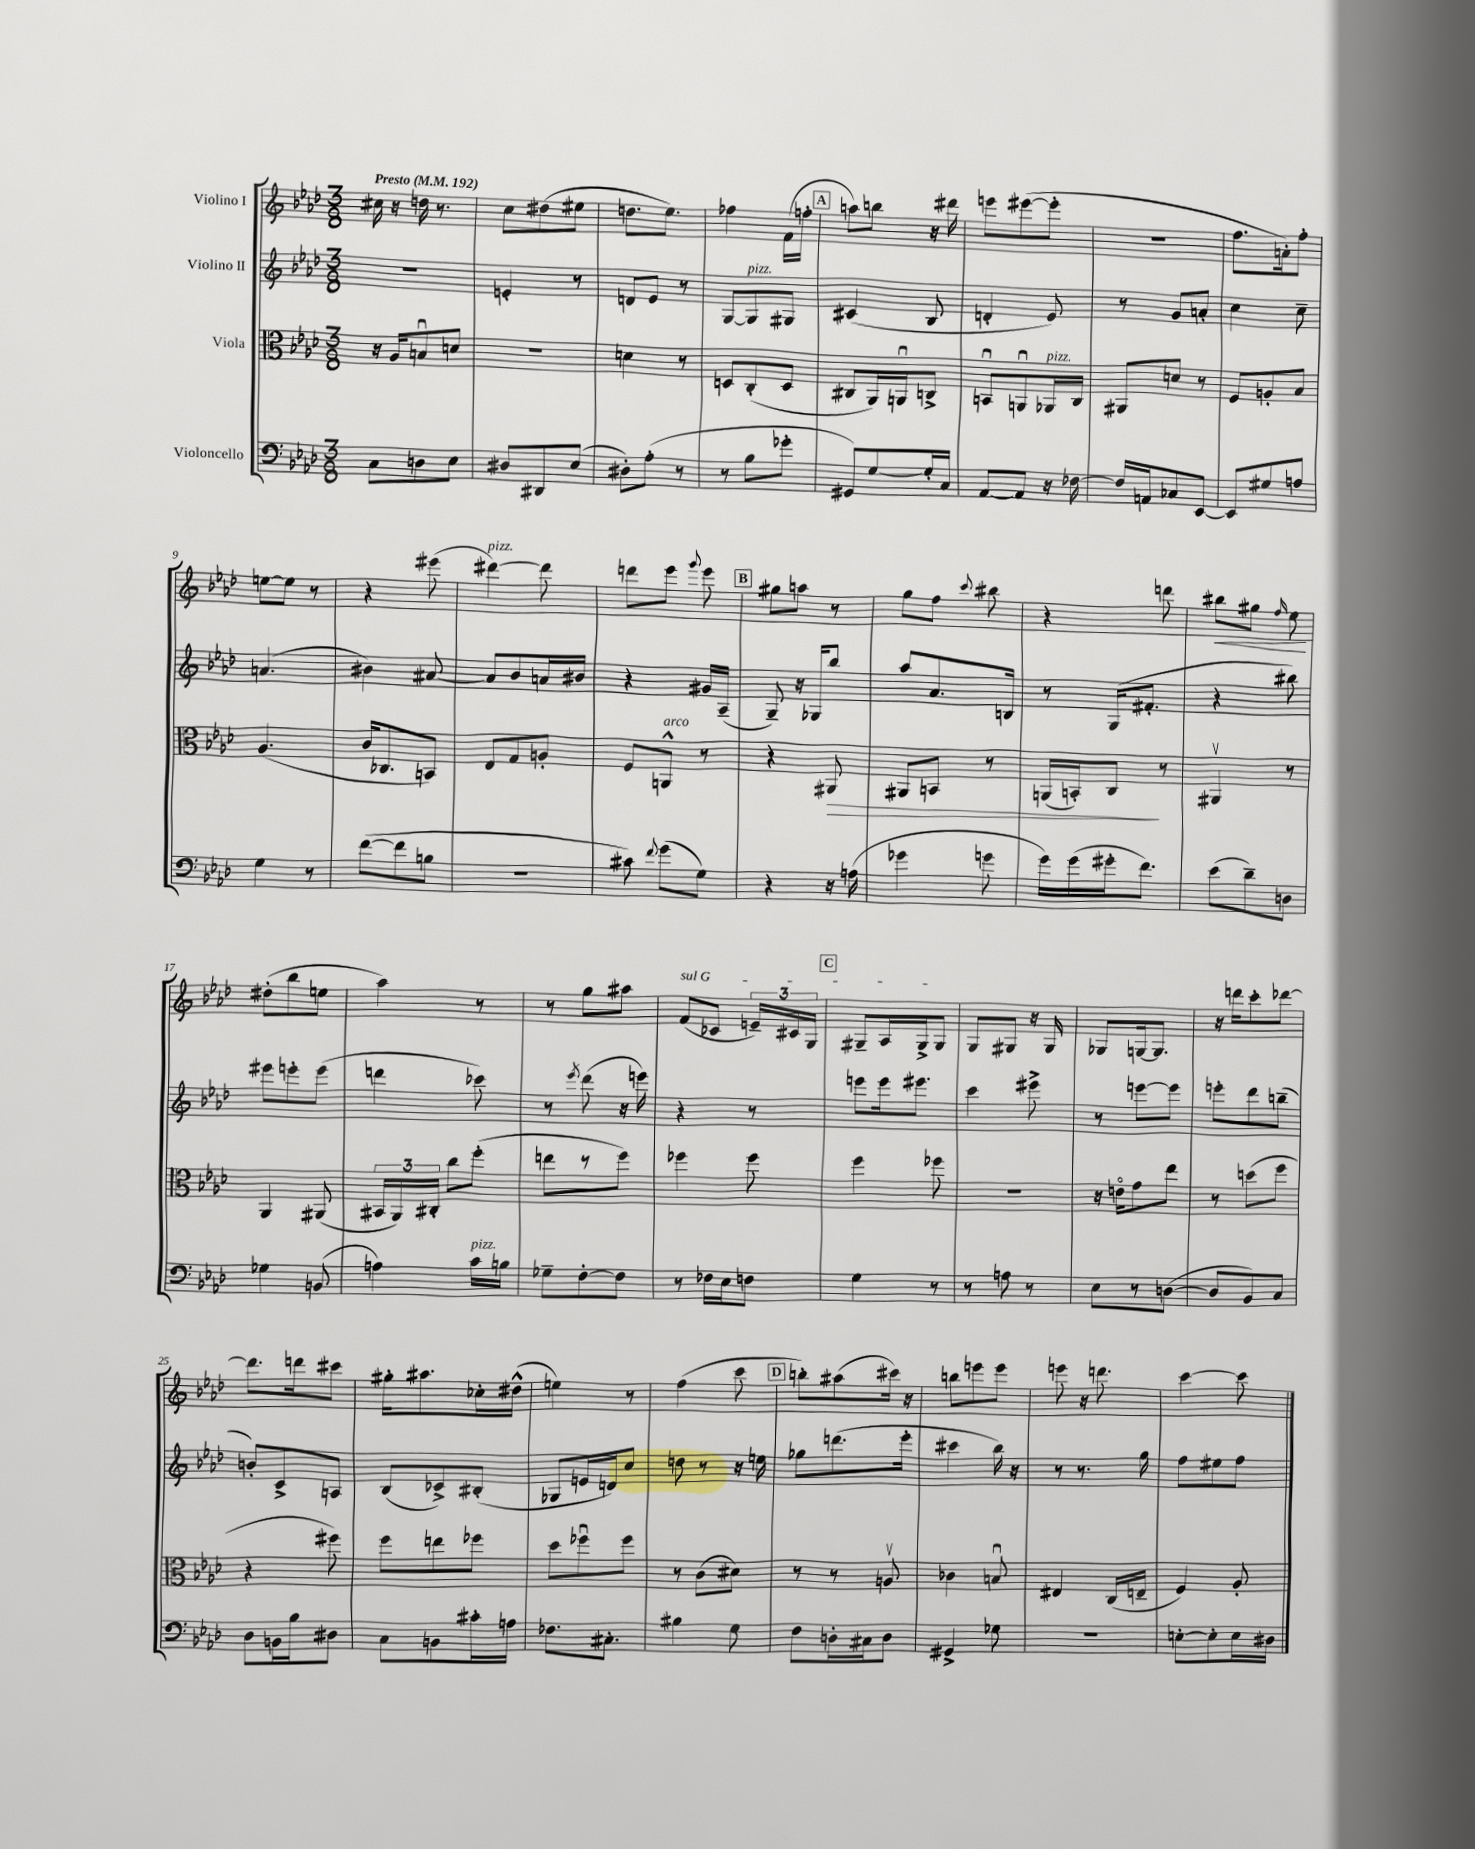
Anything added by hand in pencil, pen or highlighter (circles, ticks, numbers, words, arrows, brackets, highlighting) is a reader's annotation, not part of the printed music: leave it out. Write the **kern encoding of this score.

**kern	**kern	**kern	**kern
*staff4	*staff3	*staff2	*staff1
*clefF4	*clefC3	*clefG2	*clefG2
*k[b-e-a-d-]	*k[b-e-a-d-]	*k[b-e-a-d-]	*k[b-e-a-d-]
*M3/8	*M3/8	*M3/8	*M3/8
*MM192	*MM192	*MM192	*MM192
8C\L	16r	4.r	16cc#\
.	16A-/LK	.	16r
8D\	8Bu/	.	16dd\
.	.	.	8.r
8E-\J	8d/J	.	.
=	=	=	=
8D#/L	4.r	4e'/	8cc\L
8DD#/	.	.	(8dd#\
(8E-/J	.	8r	8ee#\J
=	=	=	=
8D#'\L)	4d\	8d/L	8.dd\L
(8A-'\J	.	8e-/J	.
.	.	.	8.ee-\J)
8r	8r	8r	.
=	=	=	=
8r	8D/L	[8G/L	4ff-\
8B-\L	(8C'/	8G/]	.
8g-'\J	8D/J	8G#/J	(16f\LL
.	.	.	16ff'\JJ
=	=	=	=
8GG#/L)	8C#/L	(4c#/	8aa\L)
[8G/	16AA-/L)	.	8bb\J
.	16AAu/J	.	.
16G'/]L	8C^/J	8B-/	16r
16C/JJ	.	.	16ddd#\
=	=	=	=
[8AA-/L	8BBu/L	4d'/	8eee\L
8AA-/]J	8AAu/	.	([8eee#\
16r	16AA-/L	8e-/)	8eee#'\]J
[16F-\	16C/JJ	.	.
=	=	=	=
16F-/]LL	8AA#/L	8r	4.r
16AA/J	.	.	.
8C-/	8d/J	8g/L	.
[8EE-/J	8r	8a'/J	.
=	=	=	=
8EE-/]L	8F/L	4cc\	8.ff\L
8G#/	8A'/	.	.
.	.	.	16a'\k)
8A/J	8B-/J	8cc~\	8ff'\J
=	=	=	=
4G\	(4.A-/	(4.a/	[8ee\L
.	.	.	8ee\]J
8r	.	.	8r
=	=	=	=
([8f\L	16c/LK	4b#\)	4r
.	8.C-/	.	.
8f\]	.	.	.
8B\J	8BB/J)	[8a#/	(8eee#\
=	=	=	=
4.r	8E-/L	8a#/]L	[4ddd#\)
.	8G/	8b-/	.
.	8A'/J	16a/L	8ddd#\]
.	.	16b#/JJ	.
=	=	=	=
8c#\)	8F/L	4r	8ddd\L
8qqf/	.	.	.
(8g\L	8AA^^/J	.	8eee-\J
.	.	.	8qqggg/
8G\J)	8r	16g#/LL	8eee-\
.	.	(16A-~/JJ	.
=	=	=	=
4r	4r	8G~/)	8gg#\L
.	.	16r	8aa\J
.	.	16G-/LK	.
16r	8AA#/	8bb-/J	8r
(16A\	.	.	.
=	=	=	=
4g-\	8AA#/L	8aa-/L	8gg\L
.	8BB/J	8.a-/	8ff\J
.	.	.	8qqccc/
8g\	8r	.	8bb#\
.	.	16B/Jk	.
=	=	=	=
16g\LL)	(16AA/LL	8r	4r
(16g\	16BB'/J)	.	.
16g#'\J	8C/J	(16G/LK	.
8.f\J)	.	8.f#'/J	.
.	8r	.	8ddd\
=	=	=	=
(8e-\L	4AA#v/	4r	8bb#\L
8d-~\)	.	.	8gg#\J
.	.	.	16qqff/
8D\J	8r	8bb#\)	8ee-\
=	=	=	=
4G-\	4AA-/	8eee#\L	(8dd#'\L
.	.	8eee'\	8bb-\
(8BB/	(8AA#/	(8eee\J	8ee\J
=	=	=	=
4A\)	24BB#/LL	4ddd\	4aa-\)
.	24AA-/)	.	.
.	24C#'/JJ	.	.
.	8cc\L	.	.
16c\LL	(8ff'\J	8ccc-\)	8r
16B\JJ	.	.	.
=	=	=	=
8G-~\L	8ee\L	8r	8r
.	.	8qeee-/	.
[8F'\	8r	(8ddd-\	8gg\L
8F\]J	8ff\J)	16r	8aa#\J
.	.	16eee\)	.
=	=	=	=
8r	4ff-\	4r	(8f/L
16F-\LL	.	.	8c-/J
16E-\J	.	.	.
8F\J	8ff-\	8r	24e~/LL)
.	.	.	24c#/
.	.	.	24G/JJ
=	=	=	=
4G\	4ff\	8eee\L	8G#~/L
.	.	16eee\k	16A-/L
.	.	8.eee#\J	16G#^/J
8r	8ff-\	.	8G#/J
=	=	=	=
8r	4.r	4ccc\	8G/L
8A\	.	.	8G#/J
8r	.	8eee#^\	16r
.	.	.	16G#/
=	=	=	=
8E-\L	16r	8r	8G-/L
.	16eo\LK	.	.
8r	8g\	[8eee\L	[16G/k
.	.	.	8.G/]J
([8D\J	8ee-\J	8eee\]J	.
=	=	=	=
8D/]L	8r	8eee'\L	16r
.	.	.	16ddd\LK
8BB-/)	(8dd\L	8ddd-\	8ccc'\
8C/J	8ff\J	(8bb~\J	[8ddd-\J
=	=	=	=
8D-\L	4r	8b'/L)	8.ddd-\]L
16BB\L	.	8c^/	.
16B-\J	.	.	16ddd\k
8D#\J	8ff#\)	8A/J	8ccc#\J
=	=	=	=
8C\L	8ff\L	(8B-/L	16gg#'\LK
.	.	.	8.aa#\
8BB\	8ee\	8c-^/)	.
16c#'\L	8ff-\J	(8B#'/J	16cc-'\L
16A\JJ	.	.	(16dd#^^\JJ
=	=	=	=
8.F-\L	8dd-\L	8G-/L	4ee\)
.	8ff-u\	16e/L	.
8.C#'\J	.	16d/J)	.
.	8ff-\J	8cc/J	8r
=	=	=	=
4B#\	8r	8dd\	(4ff\
.	(8c\L	8r	.
8G\	8d#\J)	16r	8ccc\
.	.	16ee\	.
=	=	=	=
8F\L	8r	8gg-\L	8bb'\L)
16D'\L	8r	(8.ddd\	(8aa#\
16C#\J	.	.	.
8D\J	8Av/	.	16ccc#\Jk)
.	.	16eee-'\Jk	16r
=	=	=	=
4GG#^/	4c-\	4ccc#\	8bb\L
.	.	.	8eee\
8G-\	8Bu/	16bb-\)	8eee\J
.	.	16r	.
=	=	=	=
4.r	4E#/	8r	8eee\
.	.	8.r	16r
.	.	.	8.ddd\
.	(16C/LL	.	.
.	16E~/JJ	16gg\	.
=	=	=	=
[8E'\L	4F/)	8ff\L	[4ccc\
8E'\]	.	8ee#\	.
16E\L	8A-'/	8ff\J	8ccc\]
16D#\JJ	.	.	.
==	==	==	==
*-	*-	*-	*-
